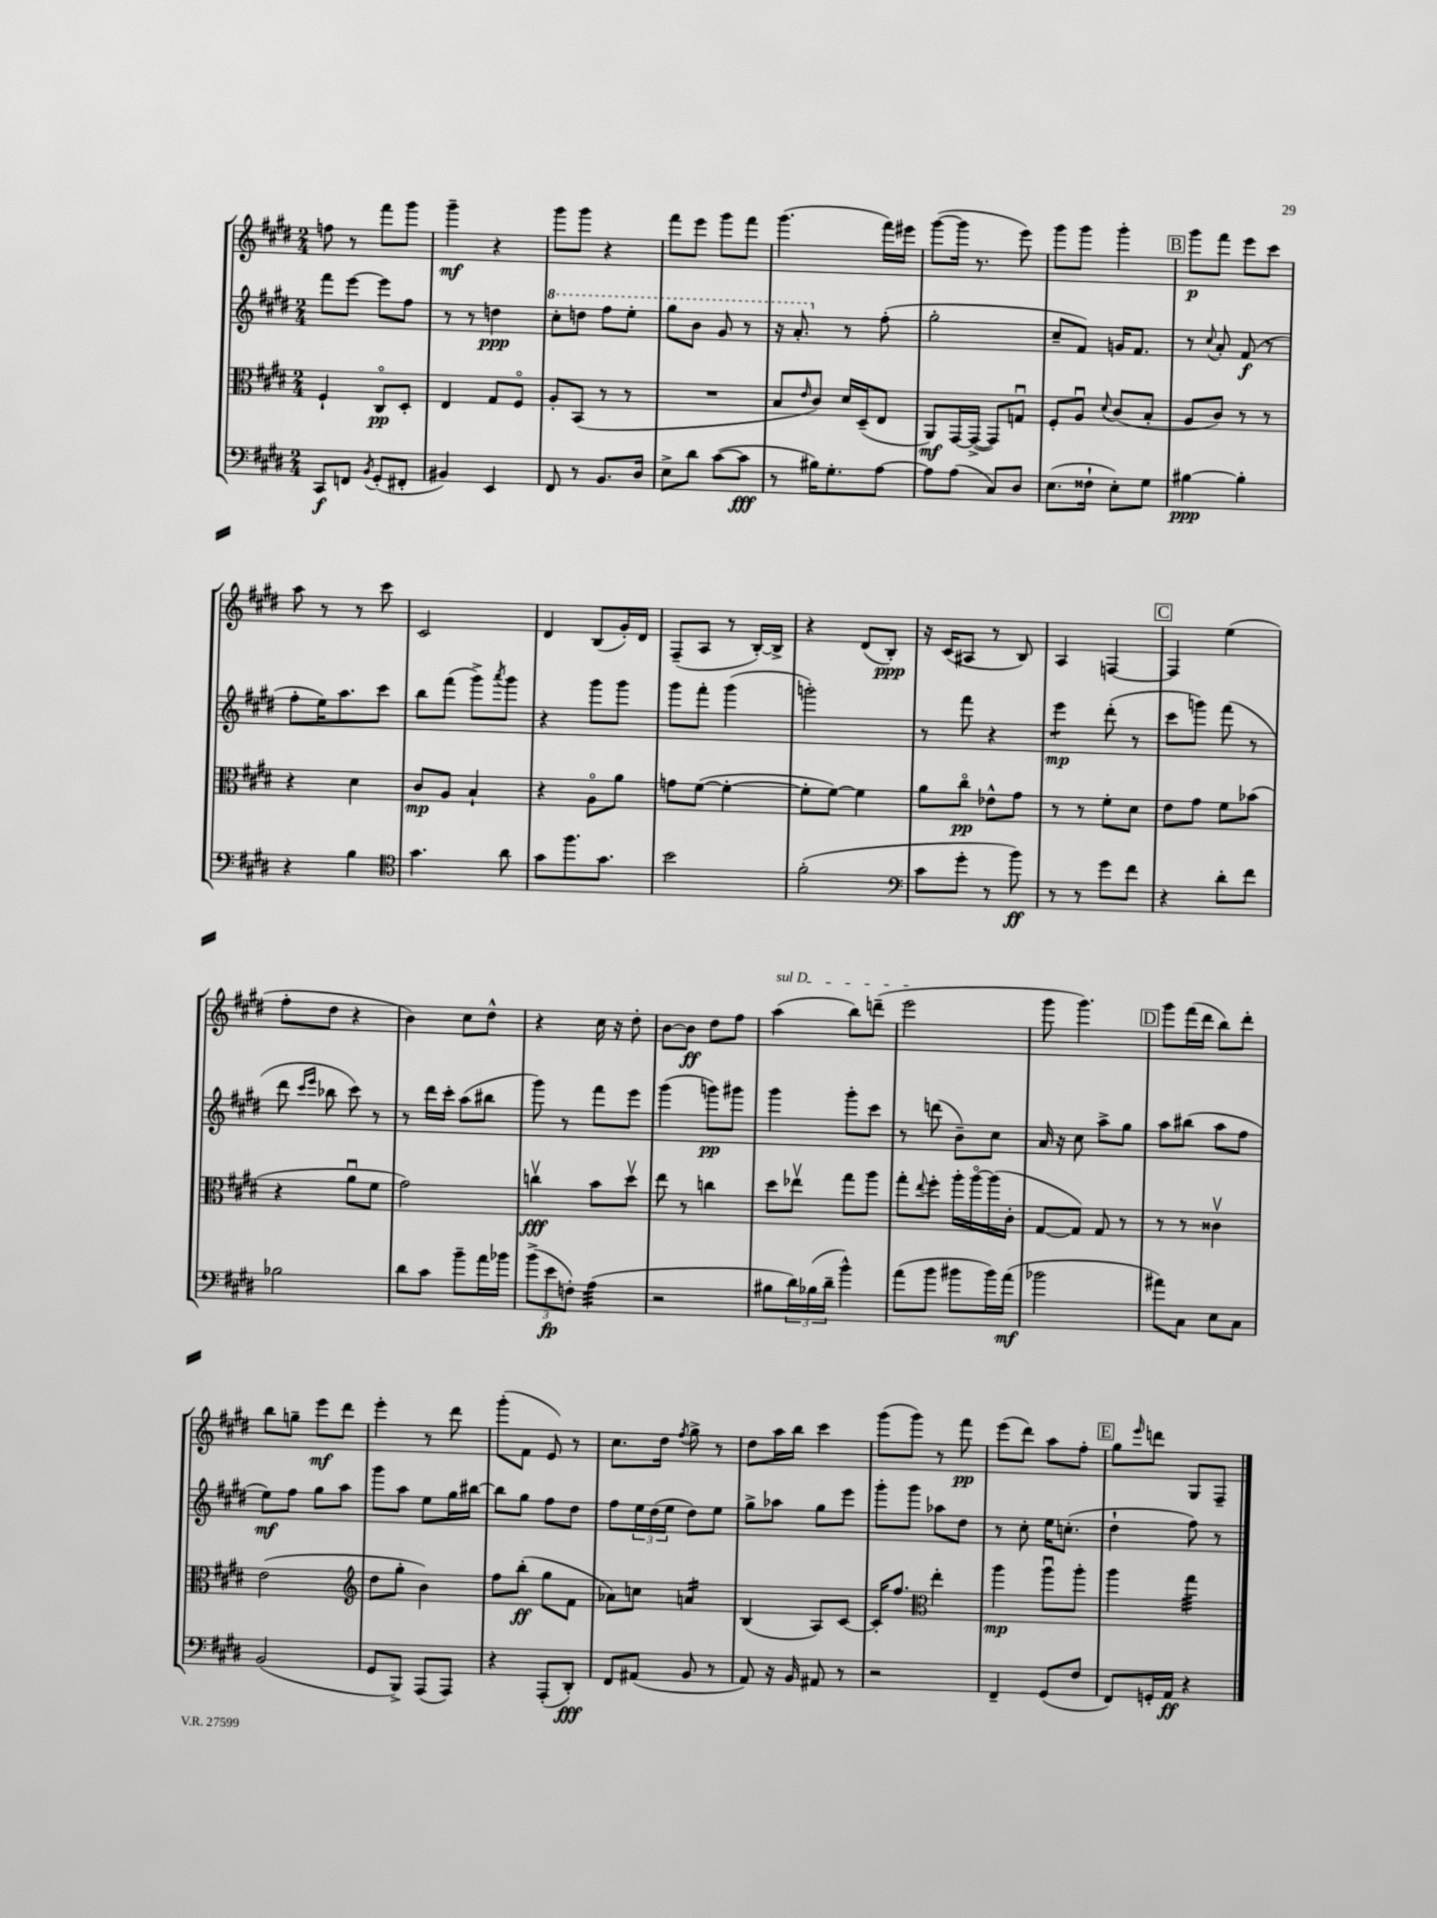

**kern	**kern	**kern	**kern
*staff4	*staff3	*staff2	*staff1
*clefF4	*clefC3	*clefG2	*clefG2
*k[f#c#g#d#]	*k[f#c#g#d#]	*k[f#c#g#d#]	*k[f#c#g#d#]
*M2/4	*M2/4	*M2/4	*M2/4
8CC#/L	4F#`/	8fff#\L	8ff\
8FF/J	.	[8eee\J	8r
8qBB/	.	.	.
(8GG#'/L	8C#o/L	8eee\]L	8fff#\L
8FF#'/J	8D#'/J	8ff#\J	8ggg#\J
=	=	=	=
4BB#/)	4E/	8r	4ggg#~\
.	.	8r	.
4EE/	8G#/L	4dd\	4r
.	8F#o/J	.	.
=	=	=	=
8FF#/	8A'/L	8ccc#'\L	8ggg#\L
8r	(8BB/J	8ddd\J	8ggg#\J
8.BB/L	8r	8fff#\L	4r
.	8r	8eee'\J	.
16D#/Jk	.	.	.
=	=	=	=
8E^\L	2r	8ggg#\L	8fff#\L
8d#\J	.	8bb\J	8eee\J
([8c#\L	.	8gg#/	8ggg#\L
8c#\]J	.	8r	8fff#\J
=	=	=	=
8r	8B/L	16r	(4.ggg#\
.	.	8.aa'/	.
.	16qqe/	.	.
16B#\LK)	8c#/J)	.	.
8.G#'\	.	.	.
.	16d#/LL	8r	.
.	(16D#~/J	.	.
[8A\J	8E/J	(8ff#'\	16fff#\LL)
.	.	.	16eee#\JJ
=	=	=	=
8A\]L	8AA/L)	2gg#'\	([8ggg#\L
(8A\J	[16GG#/L	.	16ggg#\]Jk
.	(16GG#^/_JJ	.	8.r
8C#/L)	8GG#/]L)	.	.
8D#/J	8Gu/J	.	8eee\)
=	=	=	=
(8.E\L	8F#'/L	8cc#~/L	8ggg#\L
.	8Au/J	8f#/J)	8ggg#\J
16F##`\Jk	.	.	.
.	8qqd#/	.	.
8E'\L)	(8c#/L	16g/LK	4ggg#'\
.	.	8.f#/J	.
8G#\J	8B'/J	.	.
=	=	=	=
[4B#\	8A/L	8r	8ggg#\L
.	.	8qqcc#/	.
.	8c#/J)	8a'/	8fff#\J
4B#'\]	8r	(8f#/	8eee\L
.	8r	8r	8ccc#\J
=	=	=	=
4r	4r	8ff#'\L	8aa\
.	.	16ee\K)	8r
.	.	8.aa\	.
4B\	4d#\	.	8r
.	.	8ccc#\J	8ccc#\
=	=	=	=
*clefC4	*	*	*
4.g#\	8c#/L	8bb\L	2c#/
.	8A/J	(8fff#\J	.
.	4B`/	8ggg#^\L)	.
.	.	8qaaa/	.
8a\	.	8ggg#\J	.
=	=	=	=
8g#\L	4r	4r	4d#/
8.ff#\	.	.	.
.	8Ao\L	8ggg#\L	(8B/L
8.g#\J	.	.	.
.	8a\J	8ggg#\J	16g#'/L)
.	.	.	16d#/JJ
=	=	=	=
2b\	8g\L	8ggg#\L	(8F#~/L
.	([8f#\J	8fff#'\J	8A/J
.	4f#'\_	(4ggg#\	8r
.	.	.	[16B'/LL)
.	.	.	16B^/]JJ
=	=	=	=
(2f#'\	8f#'\]L	2ggg'\)	4r
.	[8f#\J)	.	.
.	4f#\]	.	(8d#/L
.	.	.	8B'/J)
=	=	=	=
*clefF4	*	*	*
8c#\L	8a\L	8r	16r
.	.	.	(16c#/LK
8g#'\J	8cc#o\J	8fff#\	8A#/J
8r	8e-^^\L	4r	8r
8b\)	8g#\J	.	8B/)
=	=	=	=
8r	8r	4eee\	4A/
8r	8r	.	.
8g#\L	8f#'\L	(8ddd#'\	[4F/
8f#\J	8d#\J	8r	.
=	=	=	=
4r	8e\L	8ccc#\L	4F/]
.	8g#\J	8ggg\J)	.
8d#'\L	8f#\L	(8fff#\	(4ee\
8f#\J	(8b-\J	8r	.
=	=	=	=
2B-\	4r	8ddd#\	8ff#'\L
.	.	16qqccc#/LL	.
.	.	16qqeee/JJ	.
.	.	8bb-\	8dd#\J
.	8au\L	8ccc#\)	4r
.	8f#\J	8r	.
=	=	=	=
8d#\L	2g#\)	8r	4b\)
8c#\J	.	16ddd#\LL	.
.	.	16ccc#'\JJ	.
8b~\L	.	(8aa\L	8cc#\L
16a\L	.	8bb#\J	8dd#^^\J
16b-\JJ	.	.	.
=	=	=	=
(12b^\L	4ccv\	8ggg#\)	4r
12e\	.	.	.
.	.	8r	.
12F'\J)	.	.	.
(4A\	8b\L	8fff#\L	16cc#\
.	.	.	16r
.	8dd#v\J	8eee\J	8dd#'\
=	=	=	=
2r	8ee\	(4ggg#\	[8b\L
.	8r	.	8b\]J
.	4cc\	8ggg\L)	8dd#\L
.	.	8ggg#\J	8ff#\J
=	=	=	=
8B#\L	8dd#\L	4ggg#\	(4aa\
24d#\L)	8ee-v\J	.	.
(24B-\	.	.	.
24d#~\JJ	.	.	.
4b^^\)	8gg#\L	8ggg#'\L	8bb\L)
.	8aa\J	8ccc#\J	(8ddd~\J
=	=	=	=
(8a\L	8gg#'\L	8r	2eee\
.	8qqee/	.	.
8b\J	8ff#'\J	(8ddd\	.
8b#\L	16aa'\LL	8b~\L)	.
.	[16aao\	.	.
16b#\L)	(16aa\]	8cc#\J	.
(16a\JJ	16c#'\JJ	.	.
=	=	=	=
2b-\	[8G#/L	16a/	8ggg#\
.	.	16r	.
.	8G#/]J)	8cc#\	4.ggg#\)
.	8G#/	8aa^\L	.
.	8r	8gg#\J	.
=	=	=	=
8a#\L)	8r	8aa\L	8ggg#\L
8C#\J	8r	(8bb#\J	(16fff#\L
.	.	.	16ddd#\JJ
8E\L	4c##v\	8aa\L	8bb\L)
8C#\J	.	8ff#\J	8ddd#'\J
=	=	=	=
(2BB/	(2e\	8ee\L)	8bb\L
.	.	8ff#\J	8gg~\J
.	.	8gg#\L	8eee\L
.	.	8aa\J	8ddd#\J
=	=	=	=
*	*clefG2	*	*
8GG#/L	8dd#\L	8ggg#\L	4eee'\
8BBB^/J)	8gg#'\J	8aa\J	.
(8AAA/L	4b\)	8ee\L	8r
8AAA/J)	.	16gg#\L	8ddd#\
.	.	[16bb#\JJ	.
=	=	=	=
4r	8ff#\L	8bb#\]L	(8ggg#'\L
.	(8bb'\J	8gg#\J	8f#\J
(8AAA'/L	8gg#\L	8ff#\L	8e/)
8DD#'/J)	8f#\J	8dd#\J	8r
=	=	=	=
8FF#/L	8a-\L)	8ff#\L	8.cc#\L
(8AA#/J	8cc\J	24ee\L	.
.	.	(24dd#\	.
.	.	.	16dd#\Jk
.	.	24ee\JJ	.
.	.	.	8qff#/
8BB/	4a/	8dd#\L)	8gg#^\
8r	.	8ee\J	8r
=	=	=	=
8AA/)	(4B/	8gg#^\L	8dd#\L
16r	.	8aa-\J	16aa\L
16BB/	.	.	16bb\JJ
8AA#/	8A/L)	8gg#\L	4ccc#\
8r	[8c#/J	8eee\J	.
=	=	=	=
2r	16c#'/]LK	8ggg#'\L	(8ggg#\L
.	8.ff#/J	.	.
.	.	8ggg#\J	8ggg#\J)
*	*clefC3	*	*
.	4ee'\	8aa-\L	8r
.	.	8dd#\J	8fff#\
=	=	=	=
4FF#~/	4aa\	8r	(8eee\L
.	.	8cc#'\	8ddd#\J)
(8GG#/L	8aau\L	16ee\LK	8aa\L
.	.	(8.cc'\J	.
8F#/J	8aa'\J	.	8ff#'\J
=	=	=	=
8FF#/L)	4aa\	4dd#`\	8gg#\L
.	.	.	16qqeee/
16GG'/L	.	.	8ddd\J
16AA/JJ	.	.	.
4r	4gg#\	8ff#\)	8G#/L
.	.	8r	8F#~/J
==	==	==	==
*-	*-	*-	*-
